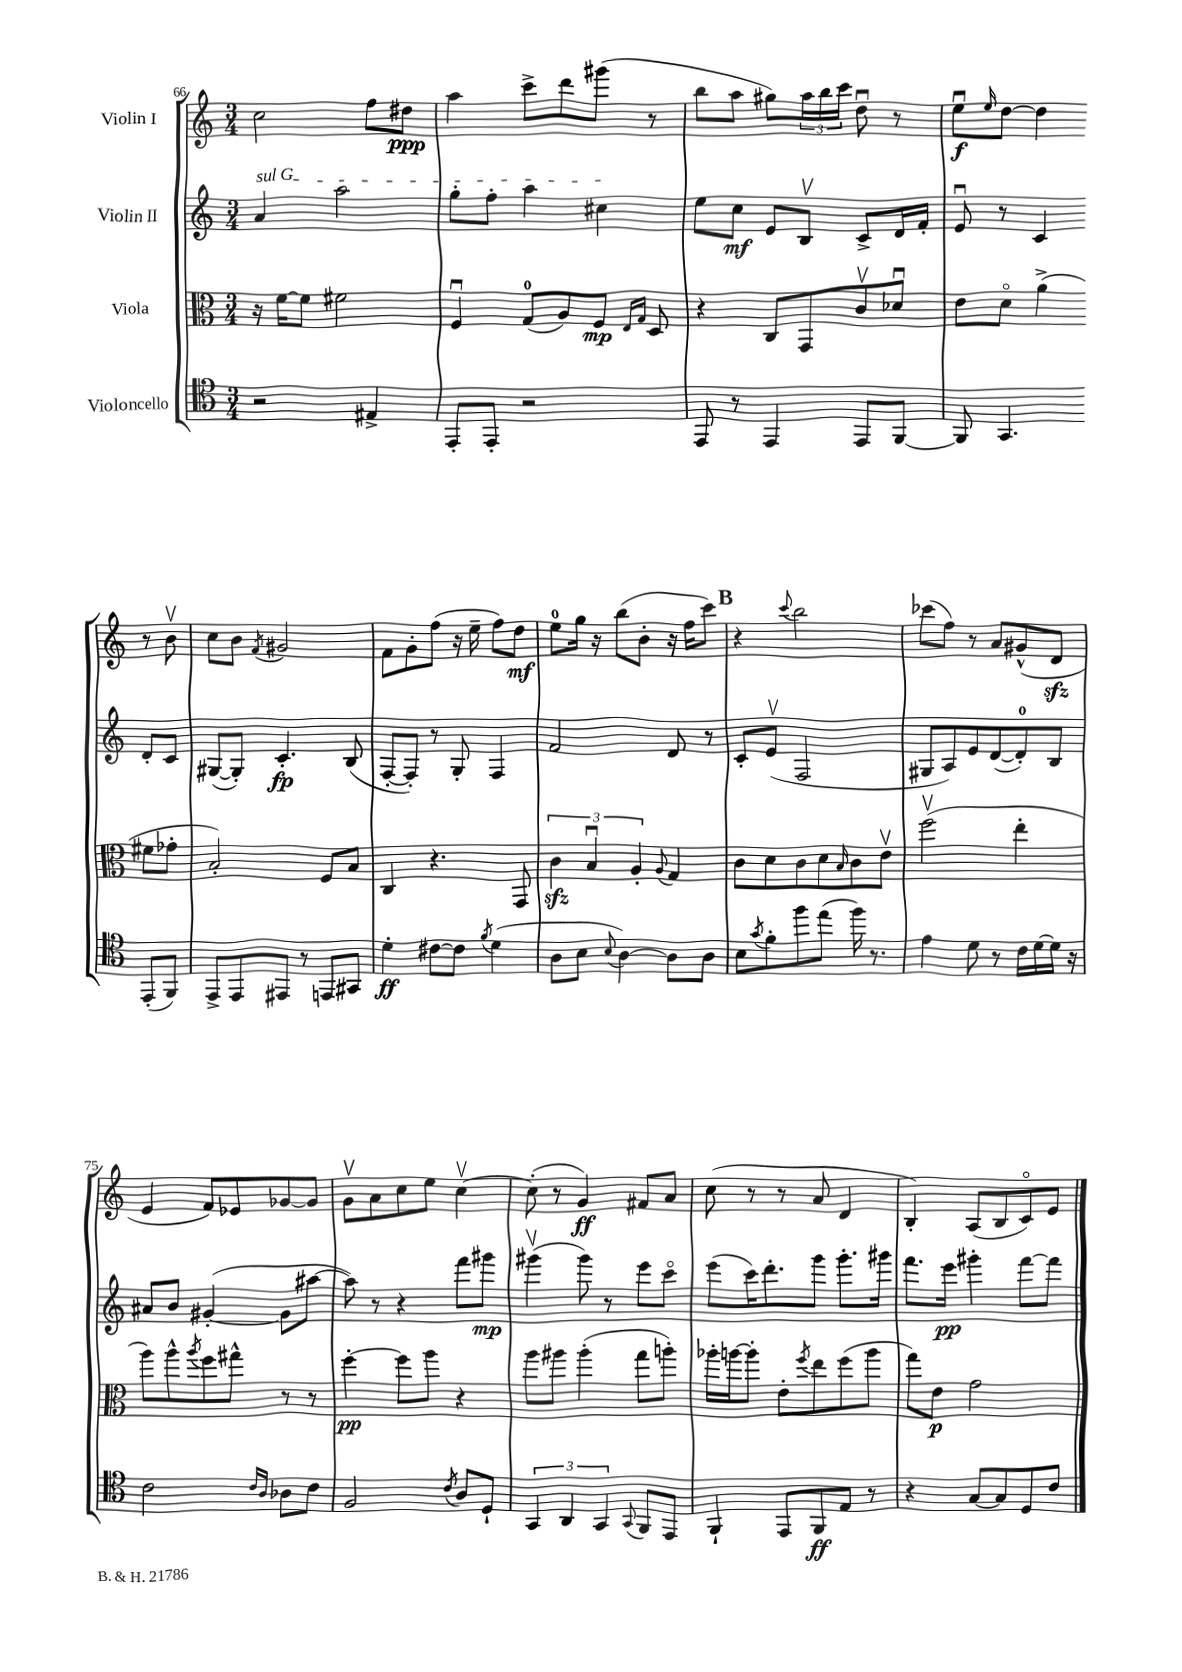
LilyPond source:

<<
\new StaffGroup <<
\new Staff = "s0" \with { instrumentName = "Violin I" } {
    \clef treble \key c \major \numericTimeSignature \time 3/4
    c''2 f''8 dis''8\ppp |
    a''4 c'''8-> d'''8 gis'''8( r8 |
    b''8 a''8 gis''8) \tuplet 3/2 { a''16 b''16 c'''16 } d''8\downbow r8 |
    e''8\downbow\f \grace { e''16 } d''8~ d''4 r8 b'8\upbow |
    c''8 b'8 \acciaccatura { f'8 } gis'2 |
    f'8 g'8-. f''8( r16 e''16-- f''8) d''8\mf |
    e''8-0 g''16 r16 b''8( b'8-. r16 f''16 c'''8) |
    \mark \markup { \bold "B" } r4 \appoggiatura { c'''8 } b''2 |
    ces'''8( f''8) r8 a'8 gis'8-^( d'8\sfz |
    e'4 f'8) ees'8 ges'8~ ges'8 |
    g'8\upbow a'8 c''8 e''8 c''4~\upbow |
    c''8-.( r8 g'4\ff) fis'8 a'8 |
    c''8( r8 r8 a'8 d'4 |
    b4-.) a8( b8 c'8\flageolet) e'8 \bar "|." |
}
\new Staff = "s1" \with { instrumentName = "Violin II" } {
    \clef treble \key c \major \numericTimeSignature \time 3/4
    \once \override TextSpanner.bound-details.left.text = \markup { \italic "sul G" } a'4\startTextSpan a''2 |
    g''8-. f''8-. a''4 cis''4\stopTextSpan |
    e''8 c''8\mf e'8 b8\upbow c'8-> d'16 f'16-. |
    e'8\downbow r8 c'4 d'8-. c'8 |
    gis8~( gis8-.) c'4.-.\fp b8( |
    f8~-. f8-.) r8 g8-. f4 |
    f'2 d'8 r8 |
    \mark \markup { \bold "B" } c'8-. e'8\upbow( f2 |
    gis8 a8) e'8 d'8~( d'8-0-.) b8 |
    ais'8 b'8 gis'4~-.( gis'8 ais''8~ |
    ais''8) r8 r4 f'''8 gis'''8\mp |
    gis'''4\upbow( gis'''8) r8 e'''8 c'''8\flageolet |
    e'''8( c'''16) d'''8.-. g'''8 g'''8.-. gis'''16 |
    f'''8. e'''16\pp gis'''4-. f'''8~ f'''8 \bar "|." |
}
\new Staff = "s2" \with { instrumentName = "Viola" } {
    \clef alto \key c \major \numericTimeSignature \time 3/4
    r16 f'16~ f'8 fis'2 |
    f4\downbow g8-0( a8) f8\mp \grace { e16 g16 } d8 |
    r4 c8 g,8 c'8\upbow des'8\downbow |
    e'8 d'8\flageolet a'4->( fis'8 ges'8-. |
    b2-.) f8 b8 |
    c4 r4. g,8 |
    \tuplet 3/2 { c'4\sfz b4\downbow a4-. } \appoggiatura { a8 } g4 |
    \mark \markup { \bold "B" } c'8 d'8 c'8 d'8 \grace { b16 } c'8 e'8\upbow |
    f''2\upbow( e''4-. |
    a''8) a''8-^ \acciaccatura { a''8 } f''8 gis''8-^ r8 r8 |
    f''4~-.\pp f''8 a''8 r4 |
    a''8 ais''8 ais''4-.( g''8 a''8-.) |
    aes''16-. a''16~ a''8-. e'8-. \acciaccatura { f''8 } e''8 f''8( a''8 |
    g''8) e'8\p g'2 \bar "|." |
}
\new Staff = "s3" \with { instrumentName = "Violoncello" } {
    \clef tenor \key c \major \numericTimeSignature \time 3/4
    r2 eis4-> |
    e,8-. e,8-. r2 |
    e,8 r8 e,4 e,8 f,8~ |
    f,8 g,4. e,8-.( f,8) |
    e,8-> e,8 eis,8 r8 e,8 gis,8 |
    d'4-.\ff cis'8~ cis'8 \acciaccatura { f'8 } d'4( |
    a8 b8 \appoggiatura { b8 } a4~) a8 a8 |
    \mark \markup { \bold "B" } b8 \acciaccatura { g'8 } f'8-. f''8 e''8( f''16) r8. |
    e'4 d'8 r8 c'16 d'16~ d'16 r16 |
    c'2 \grace { c'16 a16 } aes8 c'8 |
    f2 \acciaccatura { c'8 } a8 d8-! |
    \tuplet 3/2 { g,4 a,4 g,4 } \appoggiatura { g,8 } f,8 e,8 |
    f,4-! e,8 f,8\ff e8 r8 |
    r4 g8~ g8 d8 c'8 \bar "|." |
}
>>
>>
\layout { \context { \Score currentBarNumber = #66 } }
